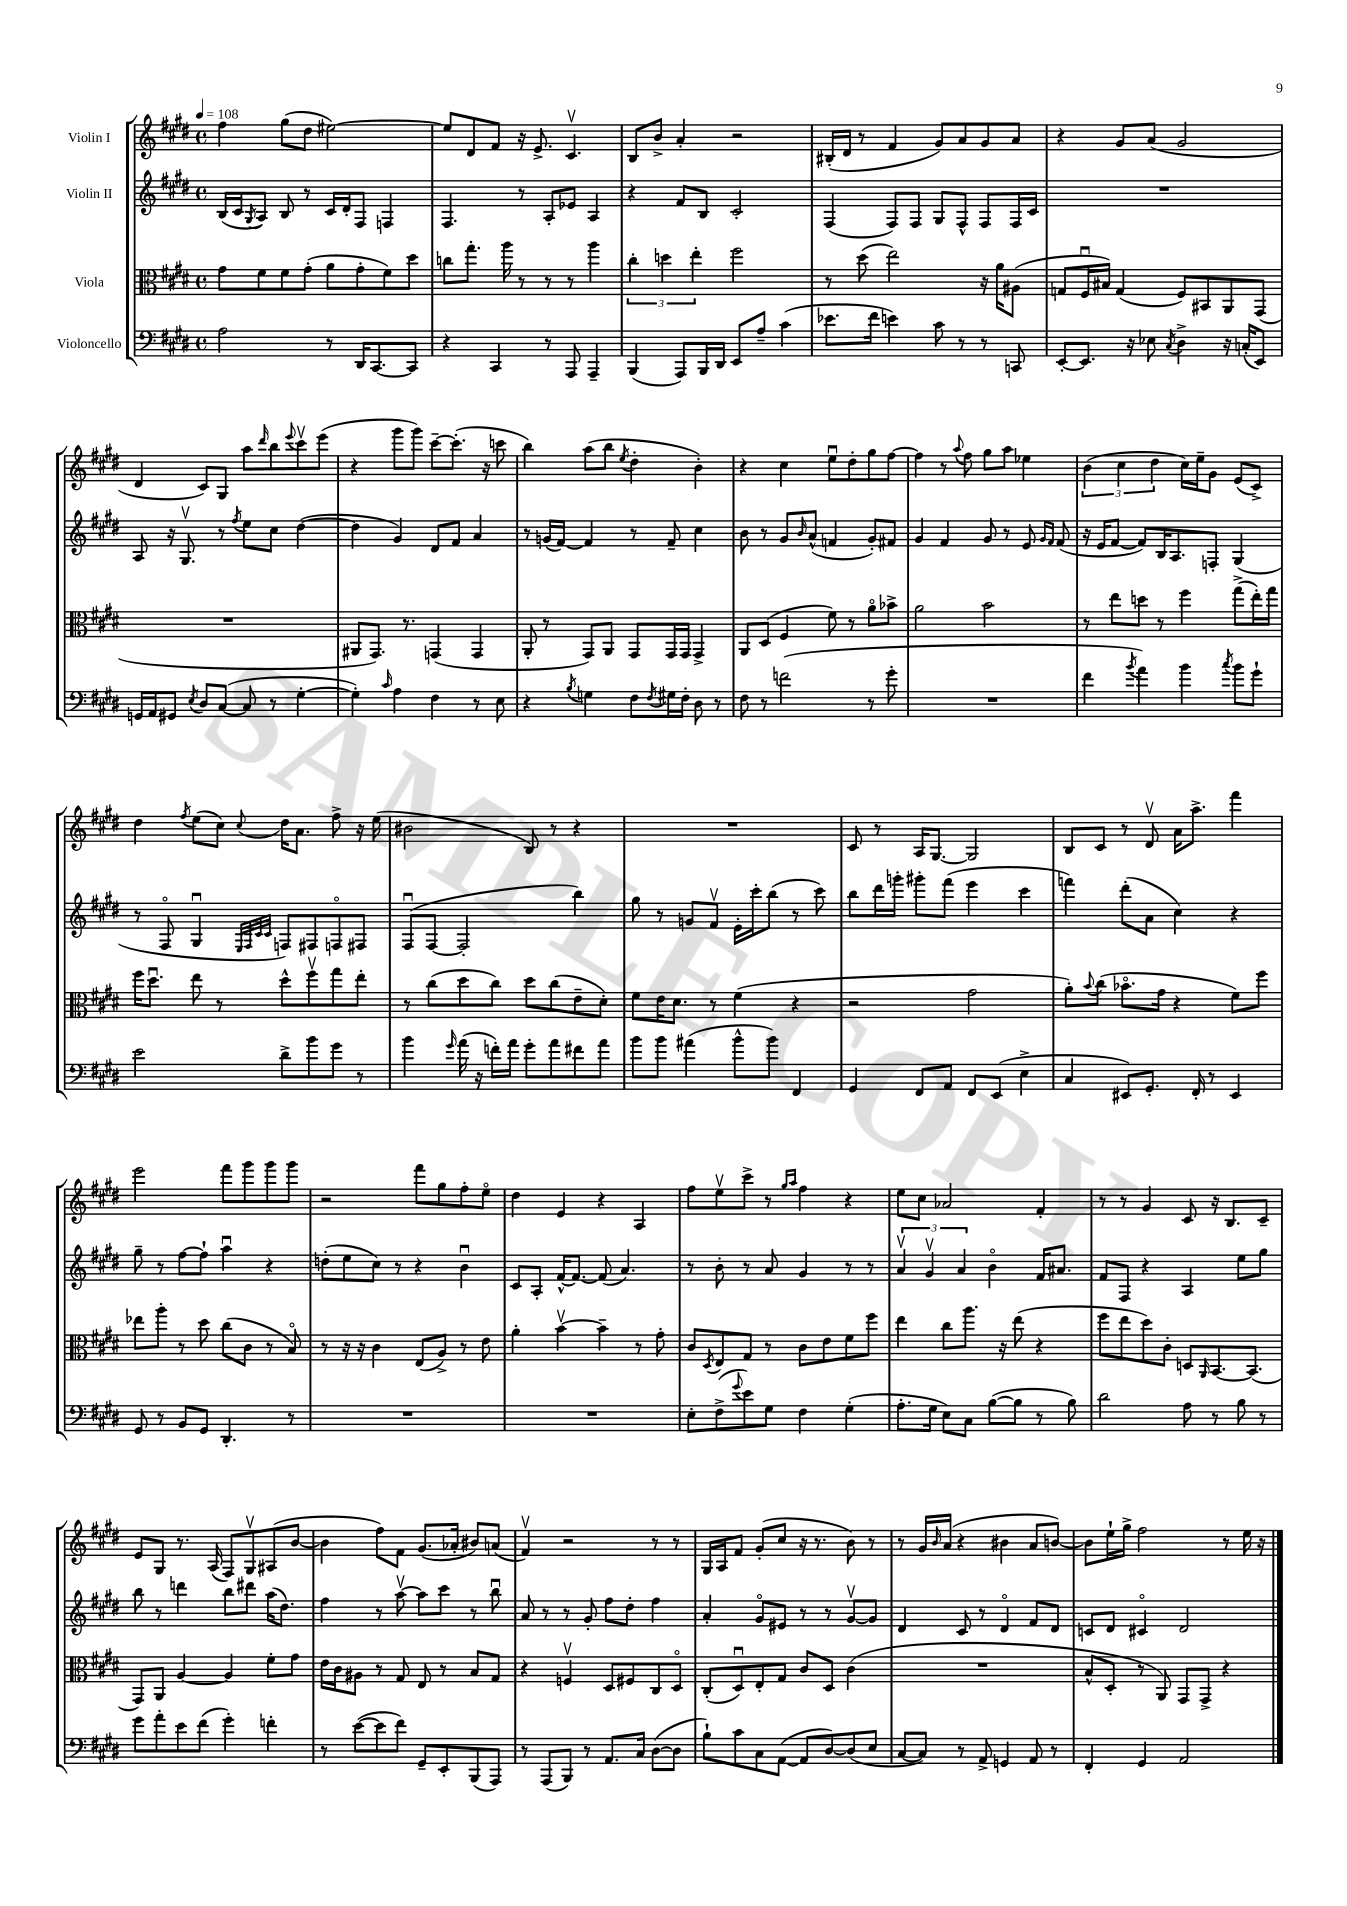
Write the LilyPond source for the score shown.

<<
\new StaffGroup <<
\new Staff = "s0" \with { instrumentName = "Violin I" } {
    \clef treble \key e \major \defaultTimeSignature \time 4/4 \tempo 4 = 108
    fis''4 gis''8( dis''8 eis''2~) |
    eis''8 dis'8 fis'8 r16 e'8.-> cis'4.\upbow |
    b8 b'8-> a'4-. r2 |
    bis16-.( dis'16 r8 fis'4 gis'8) a'8 gis'8 a'8 |
    r4 gis'8 a'8( gis'2 |
    dis'4 cis'8) gis8 a''8 \grace { dis'''16 } b''8 \appoggiatura { e'''8 } cis'''8\upbow e'''8( |
    r4 gis'''8 gis'''8) cis'''8~-- cis'''8.-.( r16 c'''8 |
    b''4) a''8( b''8 \acciaccatura { e''8 } dis''4-. b'4-.) |
    r4 cis''4 e''8\downbow dis''8-. gis''8 fis''8~ |
    fis''4 r8 \appoggiatura { a''8 } fis''8 gis''8 a''8 ees''4 |
    \tuplet 3/2 { b'4( cis''4 dis''4 } cis''16) e''16-- gis'8 e'8( cis'8->) |
    dis''4 \acciaccatura { fis''8 } e''8( cis''8) \appoggiatura { cis''8 } dis''16 a'8. fis''8-> r16 e''16( |
    bis'2 b8) r8 r4 |
    R1 |
    cis'8 r8 a16 gis8.~ gis2 |
    b8 cis'8 r8 dis'8\upbow a'16 a''8.-> fis'''4 |
    e'''2 fis'''8 gis'''8 gis'''8 gis'''8 |
    r2 fis'''8 gis''8 fis''8-. e''8\flageolet |
    dis''4 e'4 r4 a4 |
    fis''8 e''8\upbow cis'''8-> r8 \grace { gis''16 a''16 } fis''4 r4 |
    e''8 cis''8 aes'2 fis'4-. |
    r8 r8 gis'4 cis'8 r16 b8. cis'8-- |
    e'8 gis8 r8. a16( fis8) gis8\upbow ais8( b'8~ |
    b'4 fis''8) fis'8 gis'8.( aes'16-. bis'8) a'8( |
    fis'4\upbow) r2 r8 r8 |
    gis16 a16 fis'8 gis'8-.( cis''8 r16 r8. b'8) r8 |
    r8 gis'16 \grace { b'16 } a'16( r4 bis'4 a'8 b'8~) |
    b'8 e''16-! gis''16-> fis''2 r8 e''16 r16 \bar "|." |
}
\new Staff = "s1" \with { instrumentName = "Violin II" } {
    \clef treble \key e \major \defaultTimeSignature \time 4/4
    b16( cis'16 \acciaccatura { gis8 } a8) b8 r8 cis'16 dis'16-. fis8 f4 |
    fis4. r8 a8-. ees'8 a4 |
    r4 fis'8 b8 cis'2-. |
    fis4( fis8) fis8 gis8 fis8-^ fis8 fis16 cis'16 |
    R1 |
    a8 r16 gis8.\upbow r8 \acciaccatura { fis''8 } e''8 cis''8 dis''4~( |
    dis''4 gis'4) dis'8 fis'8 a'4 |
    r8 g'16( fis'16~) fis'4 r8 fis'8-- cis''4 |
    b'8 r8 gis'8 \grace { b'16 } a'8-^( f'4 gis'8-.) fis'8 |
    gis'4 fis'4 gis'8 r8 e'8 \grace { gis'16 fis'16 } fis'8( |
    r16 e'16 fis'8~ fis'8) b16 a8. f8-. gis4( |
    r8 fis8\flageolet gis4\downbow \grace { e32 fis32 cis'32 cis'32 } f8) fis8 f8\flageolet fis8 |
    fis8\downbow( fis8~ fis2-. b''4) |
    gis''8 r8 g'8 fis'8\upbow e'16-. cis'''16-. b''8( r8 cis'''8) |
    b''8 dis'''16 g'''16-. gis'''8-. fis'''8( e'''4 cis'''4 |
    f'''4) dis'''8-.( a'8 cis''4) r4 |
    gis''8-- r8 fis''8~ fis''8-! a''4\downbow r4 |
    d''8-.( e''8 cis''8) r8 r4 b'4\downbow |
    cis'8 a8-. fis'16~-^ fis'8.~ fis'8( a'4.) |
    r8 b'8-. r8 a'8 gis'4 r8 r8 |
    \tuplet 3/2 { a'4\upbow gis'4\upbow a'4 } b'4\flageolet fis'16 ais'8. |
    fis'8 fis8 r4 a4 e''8 gis''8 |
    b''8 r8 d'''4 b''8 dis'''8 a''16( dis''8.) |
    fis''4 r8 a''8~\upbow a''8 cis'''8 r8 b''8\downbow |
    a'8 r8 r8 gis'8-. fis''8 dis''8-. fis''4 |
    a'4-. gis'8\flageolet eis'8 r8 r8 gis'8~\upbow gis'8 |
    dis'4 cis'8 r8 dis'4\flageolet fis'8 dis'8 |
    c'8 dis'8 cis'4\flageolet dis'2 \bar "|." |
}
\new Staff = "s2" \with { instrumentName = "Viola" } {
    \clef alto \key e \major \defaultTimeSignature \time 4/4
    gis'8 fis'8 fis'8 gis'8-.( a'8 gis'8-. fis'8) dis''8 |
    c''8 gis''8.-. a''16 r8 r8 r8 a''4 |
    \tuplet 3/2 { cis''4-. d''4 e''4-. } fis''2 |
    r8 dis''8( e''2) r16 a'16 ais8( |
    g8 fis16\downbow bis16) g4( fis8) bis,8 a,8 gis,8( |
    R1 |
    ais,8 gis,8.) r8. g,4( g,4 |
    a,8-. r8 gis,8) a,8 gis,8 gis,16 gis,16 gis,4-> |
    a,8 dis8( fis4 fis'8) r8 a'8\flageolet bes'8-> |
    a'2 b'2 |
    r8 e''8 d''8 r8 fis''4 gis''8->( e''16-.) gis''16 |
    fis''16 dis''8.\downbow e''8 r8 dis''8-^ fis''8\upbow gis''8 e''8-. |
    r8 cis''8( dis''8 cis''8) dis''8 cis''8( e'8-- dis'8-.) |
    fis'8 e'16 dis'8. r8 fis'4( r4 |
    r2 gis'2 |
    a'8-.) \appoggiatura { b'8 } cis''8( bes'8.\flageolet gis'16 r4 fis'8) fis''8 |
    ees''8 a''8-. r8 dis''8 cis''8( cis'8 r8 b8\flageolet) |
    r8 r16 r16 cis'4 e8( a8->) r8 e'8 |
    a'4-. b'4~\upbow b'4-- r8 gis'8-. |
    cis'8 \acciaccatura { dis8 } e8 gis8 r8 cis'8 e'8 fis'8 fis''8 |
    e''4 cis''8 a''8. r16 e''8( r4 |
    fis''8 e''8 dis''8) cis'8-. d8 \grace { a,16 } b,8.~ b,8.( |
    gis,8) a,8 a4~ a4 fis'8-. gis'8 |
    e'16 cis'16 ais8 r8 gis8 e8 r8 b8 gis8 |
    r4 f4\upbow dis8 fis8 cis8 dis8\flageolet |
    cis8-.( dis8\downbow) e8-. gis8 cis'8 dis8 cis'4( |
    R1 |
    b8-^ dis8-. r8 a,8) gis,8 gis,8-> r4 \bar "|." |
}
\new Staff = "s3" \with { instrumentName = "Violoncello" } {
    \clef bass \key e \major \defaultTimeSignature \time 4/4
    a2 r8 dis,16 cis,8.~ cis,8 |
    r4 cis,4 r8 a,,8 a,,4-- |
    b,,4( a,,8) b,,16 dis,16 e,8 a8-- cis'4( |
    ees'8. fis'16 e'4) cis'8 r8 r8 c,8 |
    e,8~-. e,8. r16 ees8 \acciaccatura { cis8 } dis4-> r16 c16-.( e,8) |
    g,16 a,16 gis,8 \acciaccatura { e8 } dis8 cis8~( cis8 r8 gis4~-. |
    gis4-.) \grace { cis'16 } a4 fis4 r8 e8 |
    r4 \acciaccatura { b8 } g4 fis8 \acciaccatura { fis8 } gis16 fis16-. dis8 r8 |
    fis8 r8 f'2( r8 gis'8-. |
    R1 |
    fis'4 \acciaccatura { b'8 } a'4) b'4 \acciaccatura { cis''8 } b'8 gis'8-! |
    e'2 dis'8-> b'8 gis'8 r8 |
    b'4 \grace { gis'16 } a'16( r16 f'16-.) a'16 gis'8-. a'8 fis'8 a'8 |
    b'8 b'8 ais'4( b'8-^ b'8) fis,4 |
    gis,4 fis,8 a,8 fis,8 e,8( e4-> |
    cis4 eis,8) gis,8.-. fis,16-. r8 eis,4 |
    gis,8 r8 b,8 gis,8 dis,4.-. r8 |
    R1 |
    R1 |
    e8-. fis8->( \appoggiatura { gis'8 } e'8) gis8 fis4 gis4-.( |
    a8.-. gis16 e8) cis8 b8~( b8 r8 b8) |
    dis'2 a8 r8 b8 r8 |
    gis'8 a'8-. e'8 fis'8( gis'4-.) f'4-. |
    r8 e'8~( e'8 fis'8) gis,8-- e,8-. b,,8( a,,8) |
    r8 a,,8( b,,8) r8 a,8. cis16 dis8~( dis8 |
    b8-!) cis'8 cis8 a,8~( a,8 dis8~) dis8( e8 |
    cis8~ cis8) r8 a,8-> g,4 a,8 r8 |
    fis,4-. gis,4 a,2 \bar "|." |
}
>>
>>
\layout { \context { \Score \remove "Bar_number_engraver" } }
